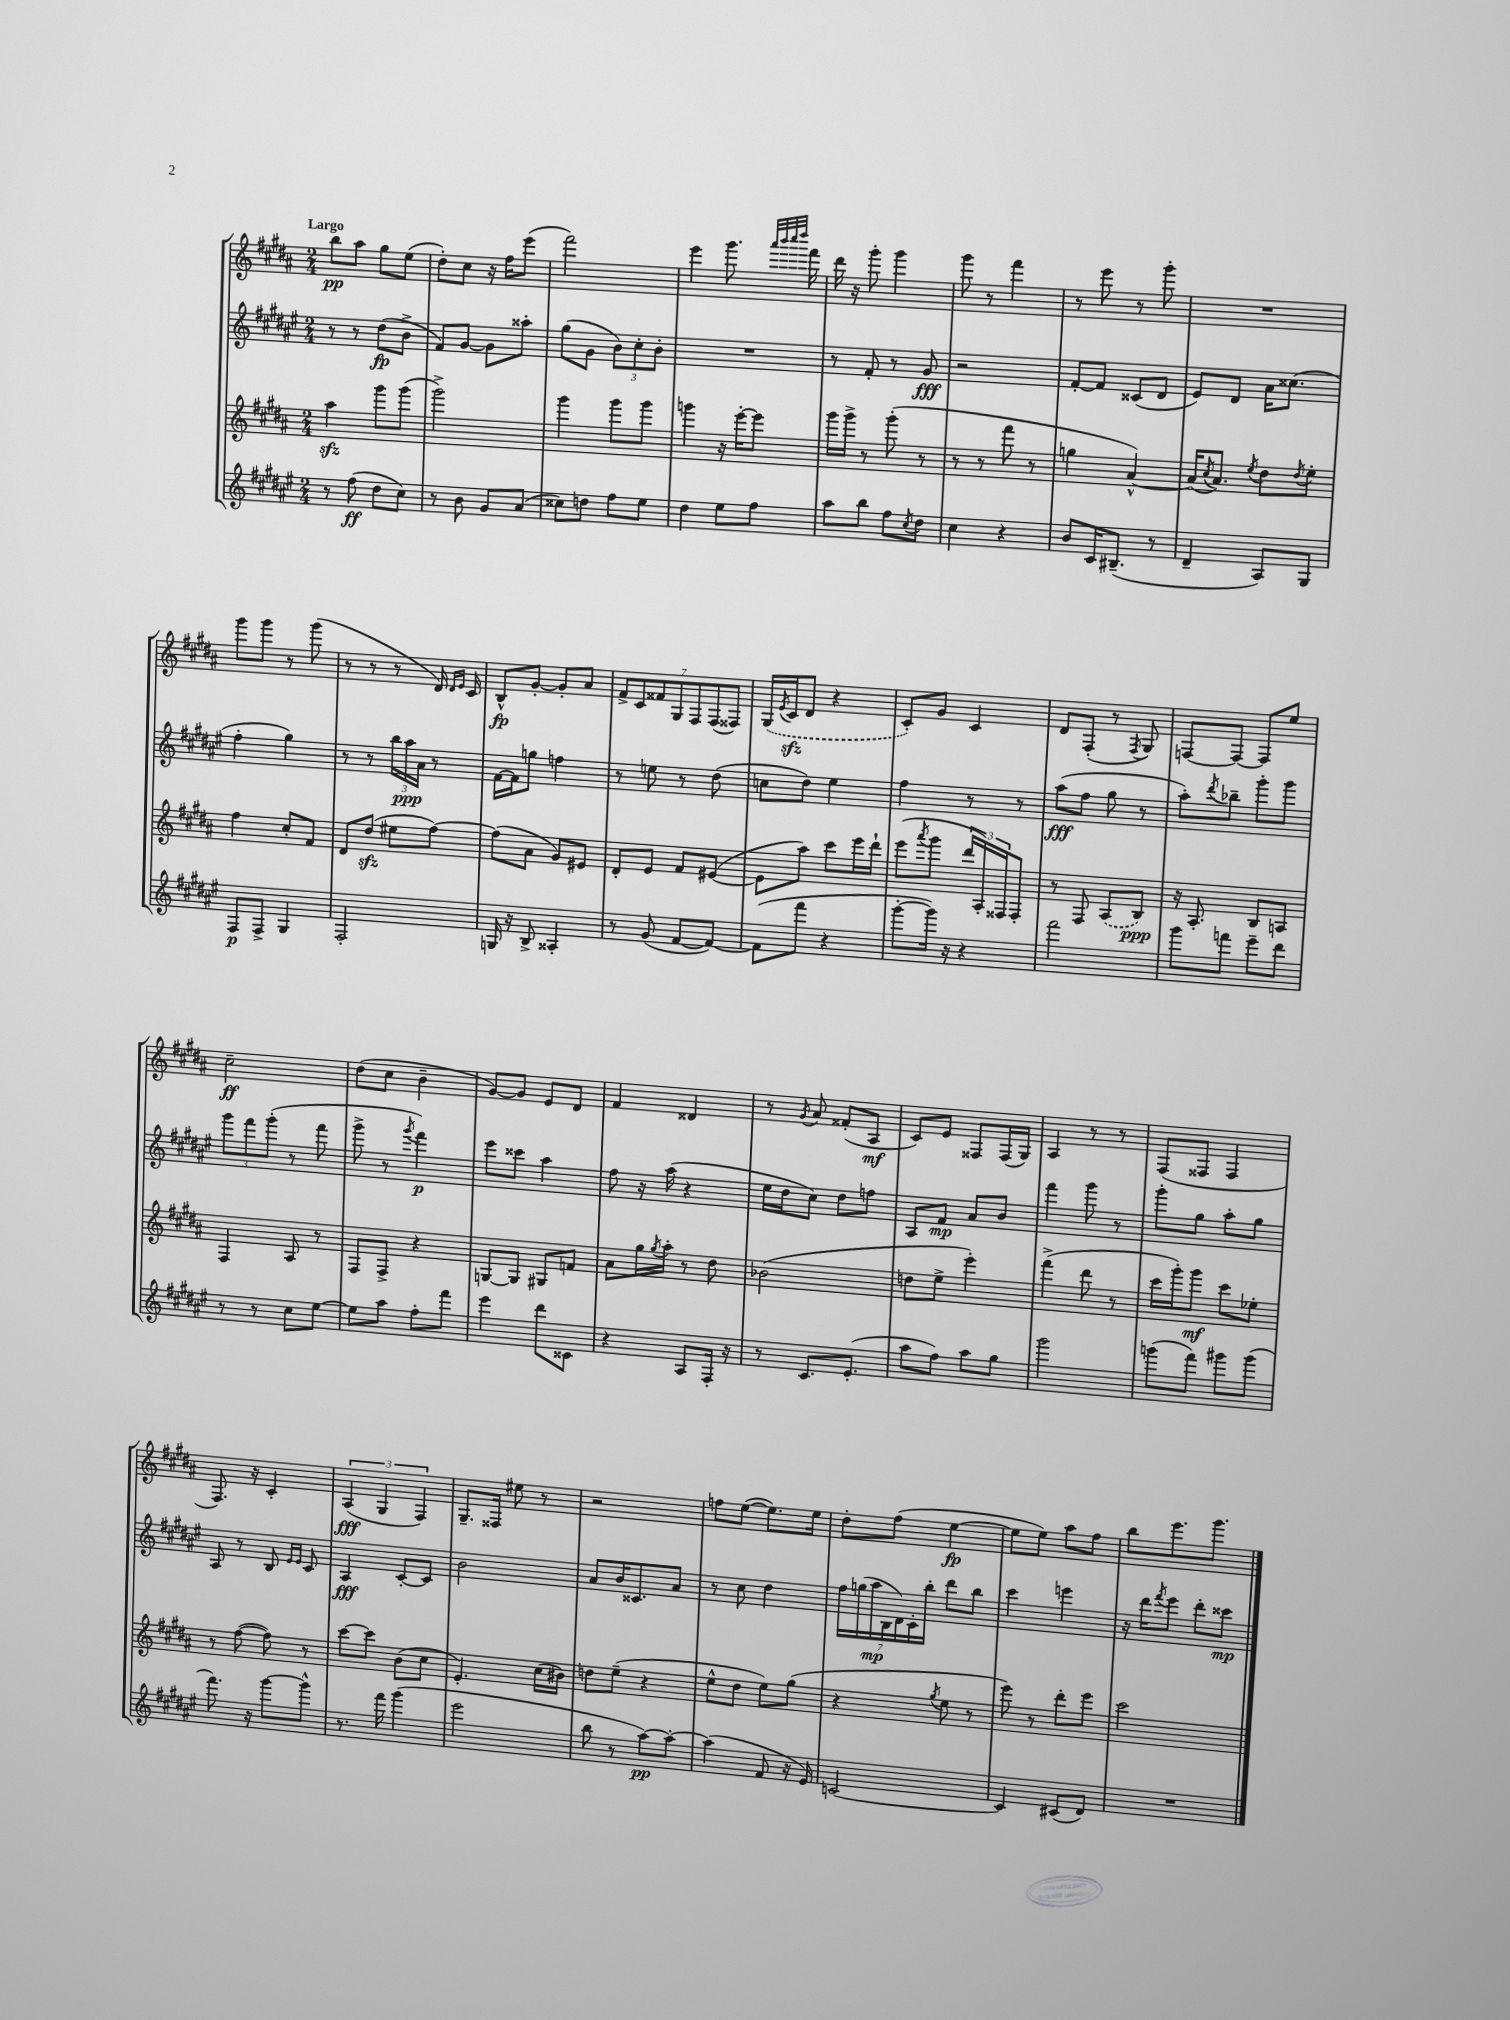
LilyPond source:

<<
\new StaffGroup <<
\new Staff = "s0" {
    \clef treble \key b \major \numericTimeSignature \time 2/4 \tempo "Largo"
    b''8\pp ais''8 gis''8 e''8( |
    dis''8-.) cis''8 r16 fis''16 e'''8( |
    fis'''2) |
    e'''4 gis'''8. \grace { ais'''32 b'''32 cis''''32 dis''''32 } fis'''16 |
    dis'''16 r16 gis'''8-. gis'''4 |
    gis'''8 r8 fis'''4 |
    r8 e'''8 r8 gis'''8-. |
    R2 |
    gis'''8 gis'''8 r8 gis'''8( |
    r8 r8 r8 dis'16) \grace { dis'16 e'16 } cis'16 |
    b8-^\fp gis'8~-. gis'8-. ais'8 |
    \tuplet 7/4 { fis'8-> cis'8 fisis'8 gis8 fis8 fis8( fisis8) } |
    \once \slurDashed gis16( \acciaccatura { e'8 } cis'16\sfz dis'8 r4 |
    cis'8-.) gis'8 cis'4 |
    dis'8 fis8-.( r8 \acciaccatura { fis8 } gis8) |
    f8~ f8~ f8 e''8 |
    cis''2--\ff |
    dis''8( cis''8 b'4-- |
    gis'8~) gis'8 e'8 dis'8 |
    fis'4 disis'4 |
    r8 \acciaccatura { gis'8 } ais'8 fisis'8-.( ais8\mf |
    cis'8) e'8 fisis8 fisis16( gis16) |
    ais4 r8 r8 |
    fis8( fisis8 fisis4 |
    fis8.) r16 cis'4-. |
    \tuplet 3/2 { ais4\fff( gis4 fis4) } |
    gis8.-- fisis16 eis''8 r8 |
    r2 |
    f''8 e''8~( e''8.) e''16 |
    dis''8-. fis''8( e''4~\fp |
    e''8 e''8) ais''8 fis''8 |
    b''8 e'''8. gis'''8. \bar "|." |
}
\new Staff = "s1" {
    \clef treble \key fis \major \numericTimeSignature \time 2/4
    r8 r8 dis''8\fp( b'8-> |
    fis'8) gis'8~ gis'8 aisis''8-. |
    gis''8( gis'8 \tuplet 3/2 { b'8) cis''8-. b'8-. } |
    R2 |
    r8 fis'8-. r8 gis'8\fff |
    r2 |
    fis'8~-. fis'8 cisis'8( dis'8 |
    eis'8) dis'8 ais'16 cisis''8.( |
    fis''4-. gis''4) |
    r8 r8 \tuplet 3/2 { b''16 ais''16\ppp ais'16 } r8 |
    fis'16~ fis'16 g''8 f''4 |
    r8 e''8 r8 dis''8( |
    c''8 dis''8) eis''4 |
    fis''4 r8 r8 |
    ais''8\fff( fis''8 gis''8 r8 |
    ais''8-.) \acciaccatura { dis'''8 } bes''8-- gis'''8-. gis'''8 |
    \tuplet 3/2 { gis'''8 fis'''8 gis'''8-.( } r8 fis'''8 |
    gis'''8-> r8 \acciaccatura { gis'''8 } fis'''4\p) |
    eis'''8 cisis'''8 ais''4 |
    fis''8 r16 ais''16( r4 |
    eis''16 dis''16 cis''8) dis''8 f''8 |
    ais8 fis'8\mp ais'8 b'8 |
    fis'''4 gis'''8 r8 |
    gis'''8-. gis''8 ais''8-. gis''8 |
    ais8 r8 b8 \grace { eis'16 eis'16 } cis'8 |
    ais4\fff cis'8~-. cis'8 |
    b'2 |
    ais'8 b'16 cisis'8. ais'8 |
    r8 cis''8 dis''4 |
    \tuplet 7/4 { fis''16 g''16( ais''16\mp b16 dis'16) cis'16-. b''16-. } dis'''8 b''8 |
    cis'''4 e'''4 |
    r16 dis'''16 \acciaccatura { fis'''8 } eis'''8 dis'''8-. cisis'''8\mp \bar "|." |
}
\new Staff = "s2" {
    \clef treble \key b \major \numericTimeSignature \time 2/4
    ais''4\sfz gis'''8 gis'''8( |
    gis'''2->) |
    gis'''4 gis'''8 gis'''8 |
    g'''4 r16 e'''16~-. e'''8 |
    gis'''16 gis'''16-> r8 gis'''8-.( r8 |
    r8 r8 fis'''8 r8 |
    g''4 ais'4~-^) |
    ais'16( \acciaccatura { cis''8 } ais'8.) \acciaccatura { e''8 } dis''8 \acciaccatura { dis''8 } e''8-. |
    fis''4 cis''8-. fis'8 |
    dis'8 dis''8\sfz( eis''8 fis''8~) |
    fis''8( ais'8 gis'8) eis'8 |
    dis'8-. e'8 fis'8 eis'8~( |
    eis'8 ais''8) cis'''8 e'''16 dis'''16-! |
    e'''8( \acciaccatura { ais'''8 } gis'''8 \tuplet 3/2 { dis'''16 ais16-.) fisis16 } fisis8-. |
    r8 fis8 \once \slurDashed ais8( b8\ppp) |
    r16 ais8.-. b8 a8 |
    fis4 ais8 r8 |
    fis8 fis8-> r4 |
    g8~ g8 gis8 f'8 |
    ais'8 gis''16 \acciaccatura { gis''8 } ais''16-. r8 dis''8 |
    bes'2( |
    d''8 e''8-> e'''4-.) |
    fis'''4->( dis'''8 r8 |
    cis'''16 gis'''16-.) gis'''8\mf cis'''8 ees''8-. |
    r8 fis''8~( fis''8) r8 |
    cis'''8~ cis'''8 b'8( cis''8 |
    e'4.-.) cis''16( bis'16) |
    d''8 e''8--( r4 |
    e''8-^ dis''8 e''8) gis''8( |
    r4 \acciaccatura { gis''8 } e''8 r8 |
    e'''8) r8 dis'''8-. e'''8 |
    cis'''2 \bar "|." |
}
\new Staff = "s3" {
    \clef treble \key fis \major \numericTimeSignature \time 2/4
    r8 fis''8\ff( dis''8 cis''8) |
    r8 b'8 gis'8 ais'8( |
    cisis''8) d''8 fis''8 eis''8 |
    dis''4 eis''8 fis''8 |
    ais''8 b''8 fis''8 \acciaccatura { cis''8 } dis''8 |
    cis''4 r4 |
    b'8 cis'16 bis8.--( r8 |
    dis'4-- ais8) gis8 |
    fis8\p fis8-> gis4 |
    fis2-. |
    g16 r16 b8-> aisis4-. |
    r8 gis'8( fis'8~ fis'8~) |
    fis'8( fis'''8 r4 |
    gis'''8~-. gis'''16) r16 r4 |
    fis'''2 |
    gis'''8 f'''8 eis'''8-- dis'''8 |
    r8 r8 cis''8 eis''8~ |
    eis''8 ais''8 fis''8-. fis'''8 |
    eis'''4 dis'''8 cisis'8 |
    r4 ais8 fis16-. r16 |
    r8 cis'8. eis'8.-.( |
    ais''8 fis''8) ais''8 gis''8 |
    gis'''2 |
    g'''8( fis'''8) gis'''8 gis'''8( |
    fis'''8.) r16 gis'''8~ gis'''8-^ |
    r8. fis'''16 gis'''4( |
    eis'''2 |
    b''8 r8 ais''8~\pp) ais''8~-. |
    ais''4( fis'8 r16 eis'16) |
    c'2~ |
    c'4 cis'8( dis'8) |
    R2 \bar "|." |
}
>>
>>
\layout { \context { \Score \remove "Bar_number_engraver" } }
